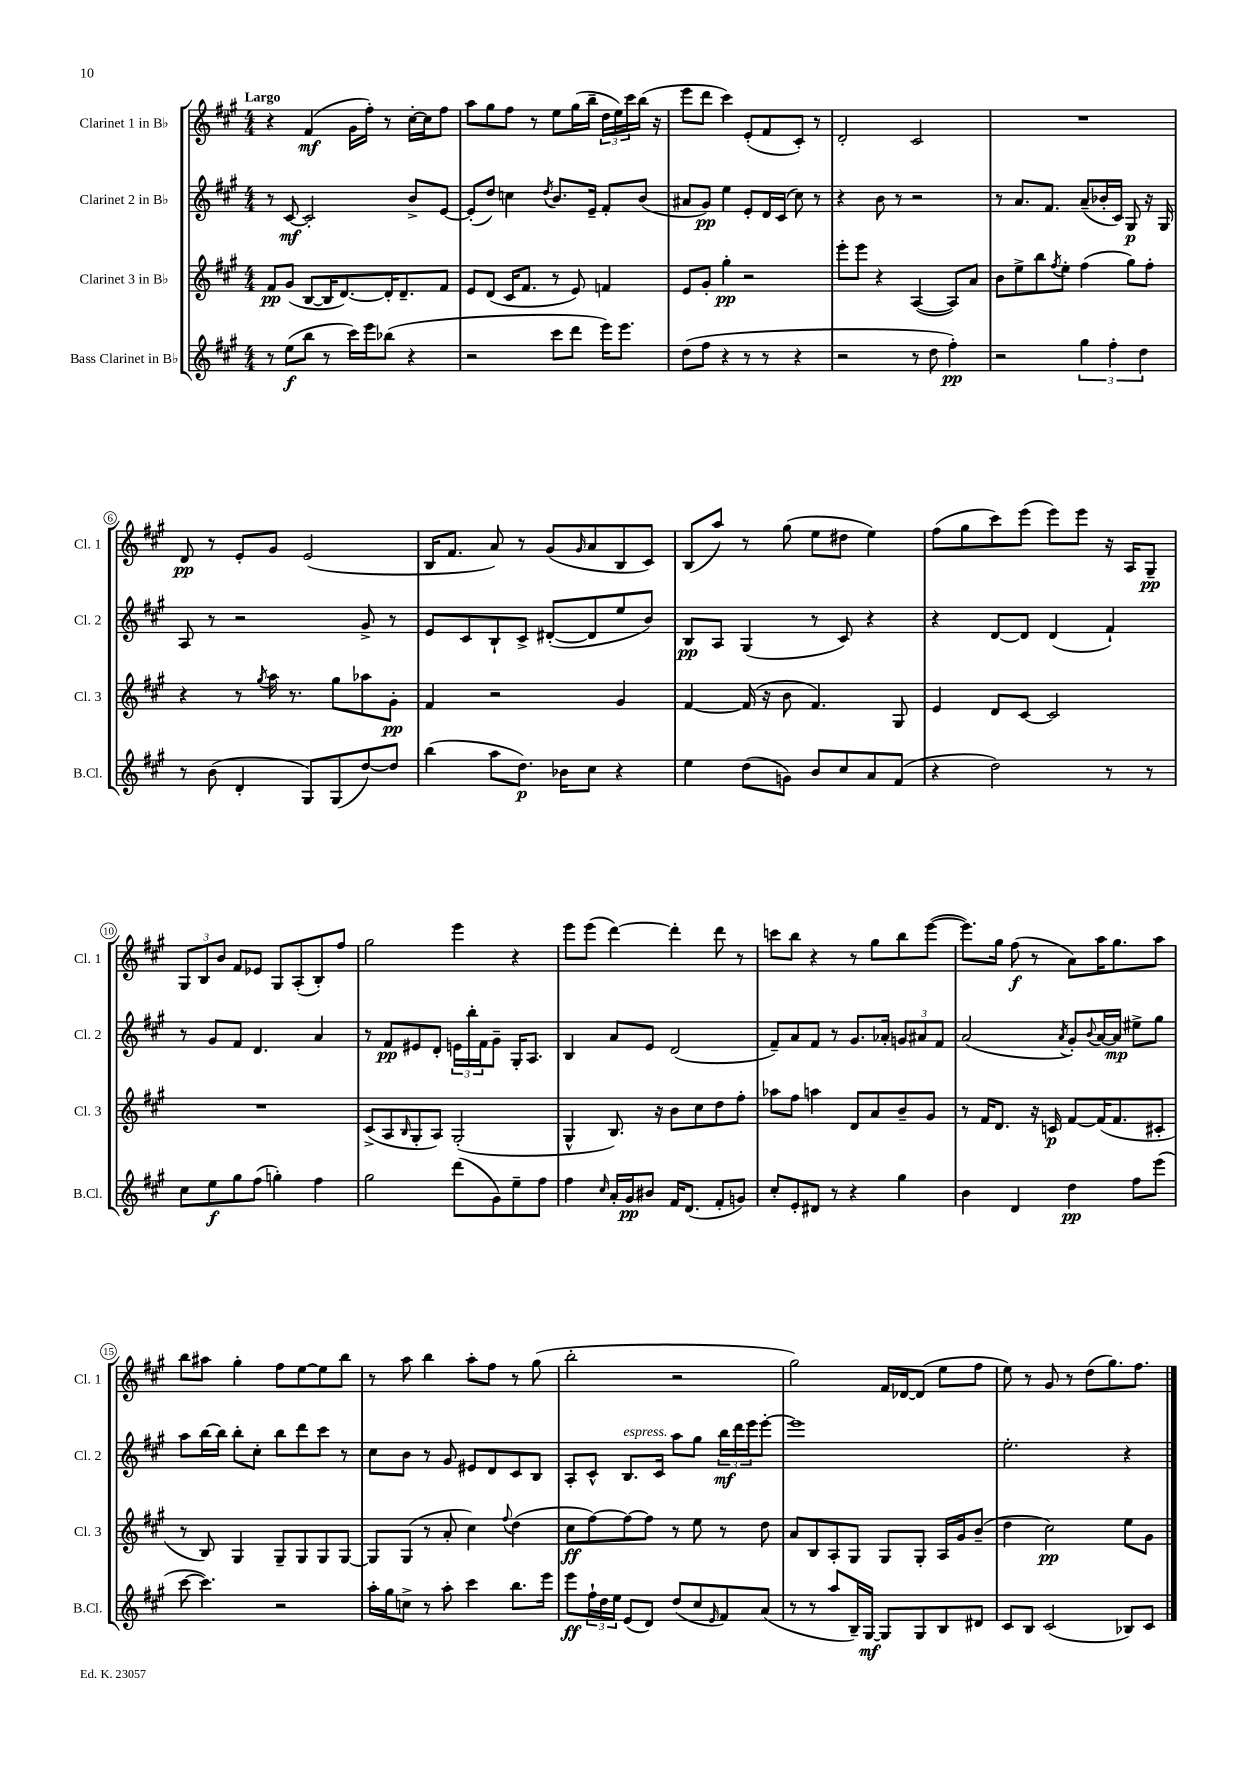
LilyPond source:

<<
\new StaffGroup <<
\new Staff = "s0" \with { instrumentName = "Clarinet 1 in Bb" shortInstrumentName = "Cl. 1" } {
    \clef treble \key a \major \numericTimeSignature \time 4/4 \tempo "Largo"
    r4 fis'4\mf( gis'16 fis''16-.) r8 cis''16~-. cis''16 fis''8 |
    a''8 gis''8 fis''8 r8 e''8 gis''16( b''16-- \tuplet 3/2 { d''16 e''16) cis'''16 } b''16( r16 |
    e'''8 d'''8 cis'''4) e'8-.( fis'8 cis'8-.) r8 |
    d'2-. cis'2 |
    R1 |
    d'8\pp r8 e'8-. gis'8 e'2( |
    b16 fis'8. a'8) r8 gis'8( \grace { gis'16 } a'8 b8 cis'8) |
    b8( a''8) r8 gis''8( e''8 dis''8 e''4) |
    fis''8( gis''8 cis'''8) e'''8( e'''8) e'''8 r16 a16 gis8--\pp |
    \tuplet 3/2 { gis8 b8 b'8 } fis'8 ees'8 gis8 a8-.( b8-.) fis''8 |
    gis''2 e'''4 r4 |
    e'''8 e'''8( d'''4~) d'''4-. d'''8 r8 |
    c'''8 b''8 r4 r8 gis''8 b''8 e'''8~( |
    e'''8.) gis''16 fis''8\f( r8 a'8) a''16 gis''8. a''8 |
    b''8 ais''8 gis''4-. fis''8 e''8~ e''8 b''8 |
    r8 a''8 b''4 a''8-. fis''8 r8 gis''8( |
    b''2-. r2 |
    gis''2) fis'16 des'16~ des'8( e''8 fis''8 |
    e''8) r8 gis'8 r8 d''8( gis''8.) fis''8. \bar "|." |
}
\new Staff = "s1" \with { instrumentName = "Clarinet 2 in Bb" shortInstrumentName = "Cl. 2" } {
    \clef treble \key a \major \numericTimeSignature \time 4/4
    r8 cis'8~\mf cis'2-. b'8-> e'8~ |
    e'8-.( d''8) c''4 \acciaccatura { d''8 } b'8. e'16-- fis'8-. b'8( |
    ais'8 gis'8\pp) e''4 e'8-. d'16 cis'16( cis''8) r8 |
    r4 b'8 r8 r2 |
    r8 a'8. fis'8. a'8--( bes'16-. cis'16) gis8\p r16 gis16 |
    a8 r8 r2 gis'8-> r8 |
    e'8 cis'8 b8-! cis'8-> dis'8~-.( dis'8 e''8 b'8) |
    b8\pp a8 gis4( r8 cis'8) r4 |
    r4 d'8~ d'8 d'4( fis'4-!) |
    r8 gis'8 fis'8 d'4. a'4 |
    r8 fis'8\pp eis'8 d'8-. \tuplet 3/2 { e'16 b''16-. fis'16 } gis'8-- gis16-. a8. |
    b4 a'8 e'8 d'2( |
    fis'8--) a'8 fis'8 r8 gis'8. aes'16-. \tuplet 3/2 { g'8 ais'8 fis'8 } |
    a'2( \acciaccatura { a'8 } gis'8-.) \appoggiatura { b'8 } a'16~ a'16\mp eis''8-> gis''8 |
    a''8 b''16~ b''16 b''8-. cis''8-. b''8 d'''8 cis'''8 r8 |
    cis''8 b'8 r8 gis'8 eis'8 d'8 cis'8 b8 |
    a8-. cis'8-^ b8.^\markup { \italic "espress." } cis'16 a''8 gis''8 \tuplet 3/2 { b''16\mf d'''16 e'''16 } e'''8~-. |
    e'''1 |
    e''2.-. r4 \bar "|." |
}
\new Staff = "s2" \with { instrumentName = "Clarinet 3 in Bb" shortInstrumentName = "Cl. 3" } {
    \clef treble \key a \major \numericTimeSignature \time 4/4
    fis'8\pp gis'8( b8~ b16 d'8.~) d'16-. d'8.-- fis'8 |
    e'8 d'8( cis'16 fis'8. r8 e'8) f'4 |
    e'8 gis'8-. gis''4-.\pp r2 |
    e'''8-. e'''8 r4 a4~( a8) a'8 |
    b'8 e''8-> b''8 \acciaccatura { fis''8 } e''8-. fis''4( gis''8) fis''8-. |
    r4 r8 \acciaccatura { gis''8 } a''16 r8. gis''8 aes''8 gis'8-.\pp |
    fis'4 r2 gis'4 |
    fis'4~ fis'16( r16 b'8 fis'4.) gis8 |
    e'4 d'8 cis'8~ cis'2 |
    R1 |
    cis'8->( a8 \grace { b16 } gis8-. a8) gis2-.( |
    gis4-^ b8.) r16 b'8 cis''8 d''8 fis''8-. |
    aes''8 fis''8 a''4 d'8 a'8 b'8-- gis'8 |
    r8 fis'16 d'8. r16 c'16\p fis'8~ fis'16( fis'8. cis'8-. |
    r8 b8) gis4 gis8-- gis8 gis8 gis8~ |
    gis8 gis8( r8 a'8-. cis''4) \appoggiatura { fis''8 } d''4( |
    cis''8\ff fis''8~) fis''8~ fis''8 r8 e''8 r8 d''8 |
    a'8 b8 a8-. gis8 gis8 gis8-. a16 gis'16 b'8--( |
    d''4 cis''2\pp) e''8 gis'8 \bar "|." |
}
\new Staff = "s3" \with { instrumentName = "Bass Clarinet in Bb" shortInstrumentName = "B.Cl." } {
    \clef treble \key a \major \numericTimeSignature \time 4/4
    r8 e''8\f( b''8 r8 cis'''16) e'''16 bes''8( r4 |
    r2 cis'''8 d'''8 e'''16) e'''8. |
    d''8( fis''8 r4 r8 r8 r4 |
    r2 r8 d''8 fis''4-.\pp) |
    r2 \tuplet 3/2 { gis''4 fis''4-. d''4 } |
    r8 b'8( d'4-. gis8) gis8( d''8~) d''8 |
    b''4( a''8 d''8.\p) bes'16 cis''8 r4 |
    e''4 d''8( g'8) b'8 cis''8 a'8 fis'8( |
    r4 d''2) r8 r8 |
    cis''8 e''8\f gis''8 fis''8( g''4-.) fis''4 |
    gis''2 d'''8( gis'8) e''8-- fis''8 |
    fis''4 \grace { cis''16 } a'16-. gis'16\pp bis'8 fis'16 d'8.( fis'8-. g'8) |
    cis''8-. e'8-. dis'8 r8 r4 gis''4 |
    b'4 d'4 d''4\pp fis''8 e'''8( |
    cis'''8~ cis'''4.) r2 |
    a''16-. gis''16 c''8-> r8 a''8-. cis'''4 b''8. e'''16 |
    e'''8\ff \tuplet 3/2 { fis''16-! d''16 e''16 } e'8( d'8) d''8( cis''8 \grace { e'16 } fis'8) a'8( |
    r8 r8 a''8 b16--) gis16~\mf gis8 gis8 b8 dis'8 |
    cis'8 b8 cis'2( bes8) cis'8 \bar "|." |
}
>>
>>
\layout { \context { \Score \override BarNumber.stencil = #(make-stencil-circler 0.1 0.3 ly:text-interface::print) } }
